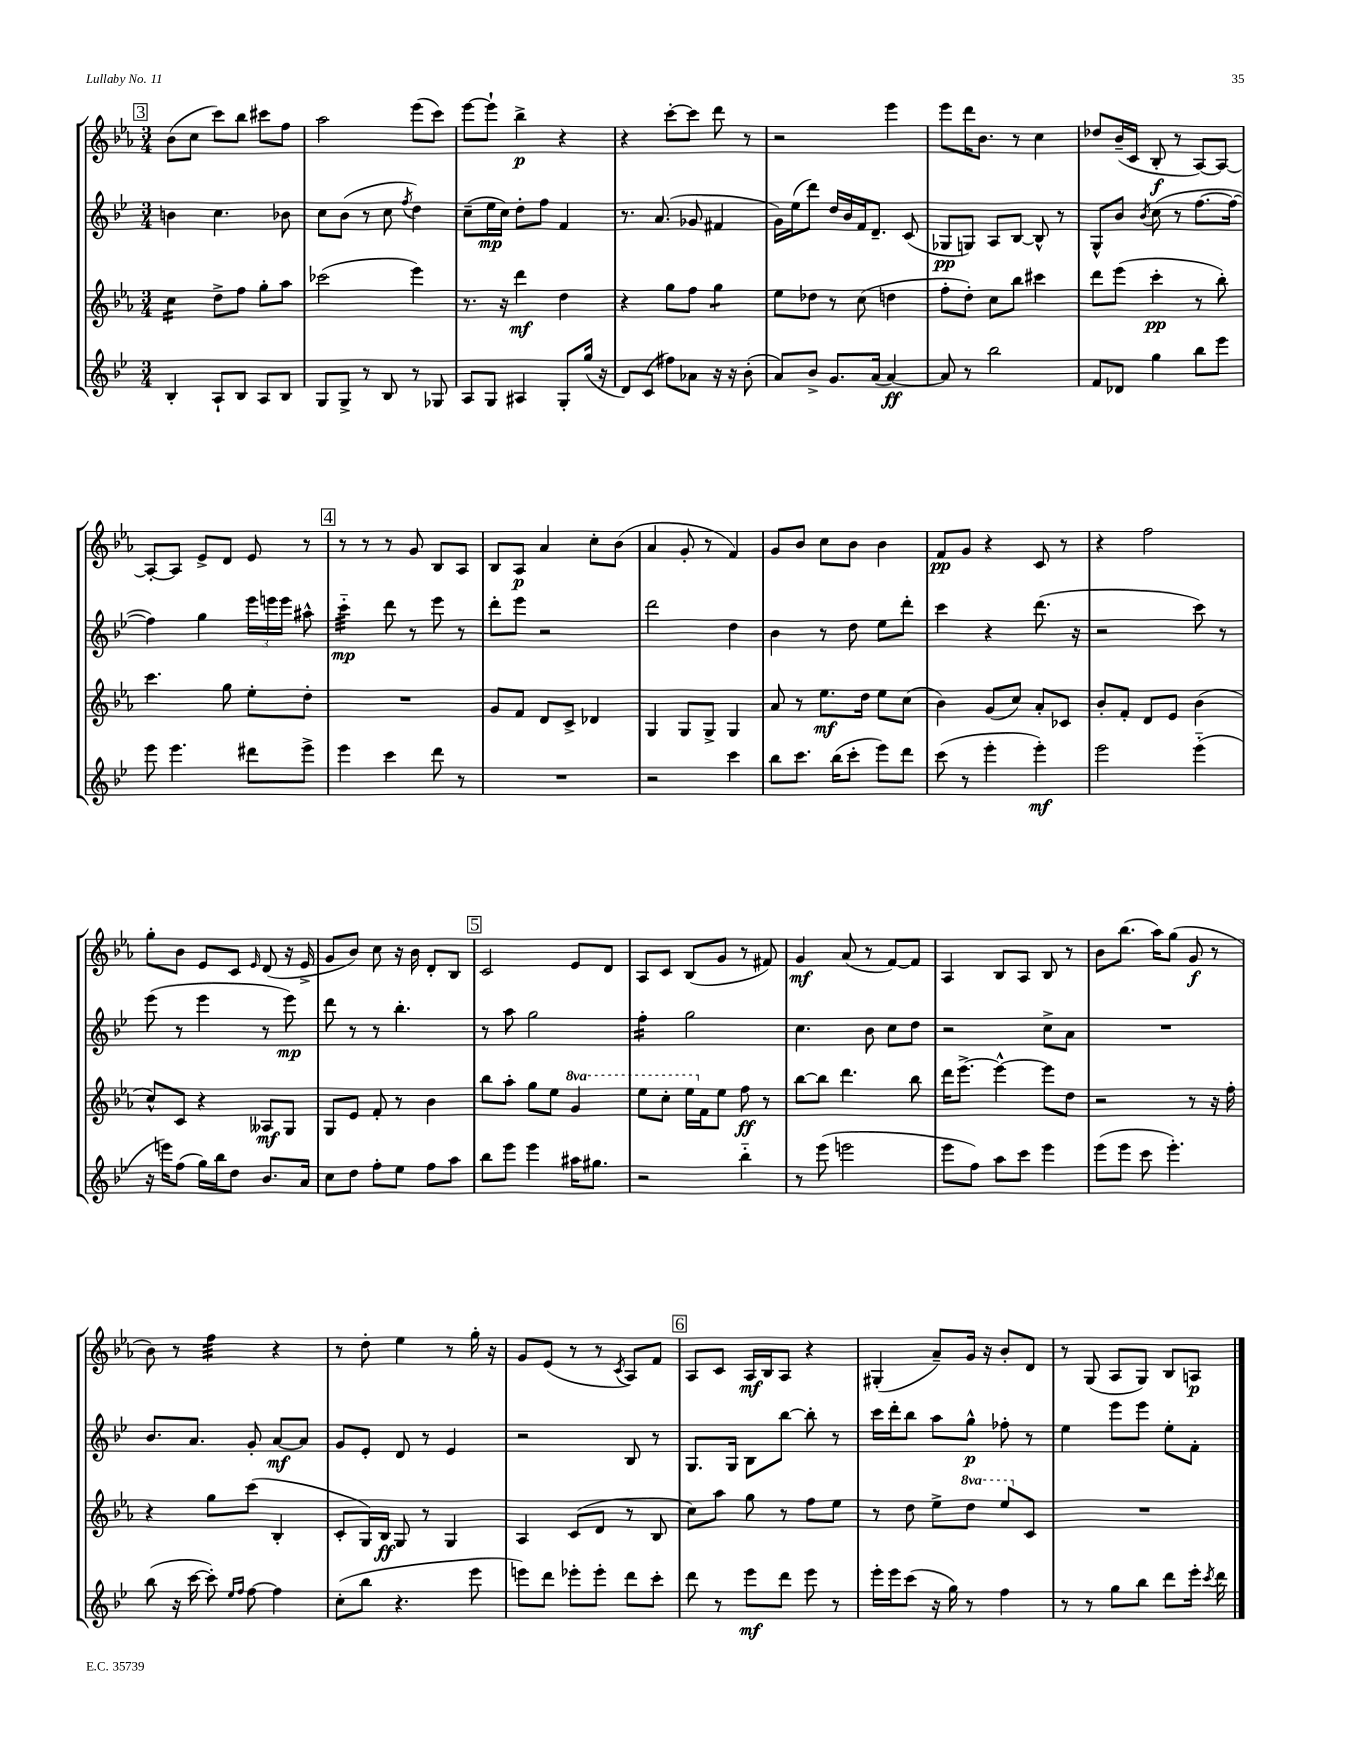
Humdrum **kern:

**kern	**kern	**kern	**kern
*staff4	*staff3	*staff2	*staff1
*clefG2	*clefG2	*clefG2	*clefG2
*k[b-e-]	*k[b-e-a-]	*k[b-e-]	*k[b-e-a-]
*M3/4	*M3/4	*M3/4	*M3/4
4B-'	4cc	4b	(8b-
.	.	.	8cc
8A`	8dd^	4.cc	8ccc)
8B-	8ff	.	8bb-
8A	8gg'	.	8ccc#
8B-	8aa-	8b-	8ff
=	=	=	=
8G	(2ccc-	8cc	2aa-
8G^	.	(8b-	.
8r	.	8r	.
8B-	.	8cc	.
.	.	8qff	.
8r	4eee-)	4dd)	(8eee-
8G-	.	.	8ccc)
=	=	=	=
8A	8.r	(8cc~	[8eee-
8G	.	16ee-	8eee-`]
.	16r	16cc)	.
4A#	4ddd	8dd'	4bb-^
.	.	8ff	.
8G'	4dd	4f	4r
(16gg	.	.	.
16r	.	.	.
=	=	=	=
8d)	4r	8.r	4r
(8c	.	.	.
.	.	(8.a	.
8ff#)	8gg	.	[8ccc'
8a-	8ff	8g-	8ccc]
16r	4gg	4f#	8ddd
16r	.	.	.
(8b-'	.	.	8r
=	=	=	=
8a)	8ee-	16g)	2r
.	.	(16ee-	.
8b-^	8dd-	8ddd)	.
8.g	8r	16dd	.
.	.	16b-	.
.	(8cc	16f	.
(16a	.	8.d~	.
[4a)	4dd	.	4eee-
.	.	(8c	.
=	=	=	=
8a]	8ff'	8G-	8eee-
8r	8dd')	8G)	16ddd
.	.	.	8.b-
2bb-	8cc	8A	.
.	8bb-	[8B-	8r
.	4ccc#	8B-^^]	4cc
.	.	8r	.
=	=	=	=
8f	8ddd	8G^^	8dd-
8d-	(8eee-	8b-	(16b-~
.	.	.	16c
.	.	8qb-	.
4gg	4ccc'	(8cc	8B-'
.	.	8r	8r
8bb-	8r	[8.ff	[8A-)
8eee-	8bb-')	.	8A-_
.	.	16ff_	.
=	=	=	=
8eee-	4.ccc	4ff])	8A-'_
4.eee-	.	.	8A-]
.	.	4gg	8e-^
.	8gg	.	8d
8ddd#	8ee-'	24eee-	8e-
.	.	24eee	.
.	.	24eee	.
8eee-^	8dd'	8aa#^^	8r
=	=	=	=
4eee-	2.r	4ccc'~	8r
.	.	.	8r
4ccc	.	8ddd	8r
.	.	8r	8g
8ddd	.	8eee-	8B-
8r	.	8r	8A-
=	=	=	=
2.r	8g	8ddd'	8B-
.	8f	8eee-	8A-
.	8d	2r	4a-
.	8c^	.	.
.	4d-	.	8cc'
.	.	.	(8b-
=	=	=	=
2r	4G	2ddd	4a-
.	8G	.	8g'
.	8G^	.	8r
4ccc	4G	4dd	4f)
=	=	=	=
8bb-	8a-	4b-	8g
8.ccc	8r	.	8b-
.	8.ee-	8r	8cc
(16bb-	.	.	.
8ccc'	.	8dd	8b-
.	16dd	.	.
8eee-)	8ee-	8ee-	4b-
8ddd	(8cc	8ddd'	.
=	=	=	=
(8ccc	4b-)	4ccc	8f
8r	.	.	8g
4eee-'	(8g	4r	4r
.	8cc)	.	.
4eee-')	8a-'	(8.ddd	8c
.	8c-	.	8r
.	.	16r	.
=	=	=	=
2eee-	8b-'	2r	4r
.	8f'	.	.
.	8d	.	2ff
.	8e-	.	.
(4eee-'~	(4b-	8ccc)	.
.	.	8r	.
=	=	=	=
16r	8cc^^)	(8eee-	8gg'
16eee)	.	.	.
(8ff	8c	8r	8b-
16gg)	4r	4eee-	8e-
16bb-	.	.	.
8dd	.	.	8c
.	.	.	16qqe-
8.b-	8A--	8r	(8d
.	8G	8eee-)	16r
16a	.	.	16e-^
=	=	=	=
8cc	8G	8ddd	8g
8dd	8e-	8r	8b-)
8ff'	8f'	8r	8cc
8ee-	8r	4.bb-'	16r
.	.	.	16b-
8ff	4b-	.	8d'
8aa	.	.	8B-
=	=	=	=
8bb-	8bb-	8r	2c
8eee-	8aa-'	8aa	.
4eee-	8gg	2gg	.
.	8ee-	.	.
16aa#	4gg	.	8e-
8.gg#	.	.	.
.	.	.	8d
=	=	=	=
2r	8eee-	4ff'	8A-
.	8ccc'	.	8c
.	16eee-	2gg	(8B-
.	16f	.	.
.	8ee-	.	8g
4bb-'~	8ff	.	8r
.	8r	.	8f#)
=	=	=	=
8r	[8bb-	4.cc	4g
(8eee-	8bb-]	.	.
2eee	4.ddd	.	(8a-
.	.	8b-	8r
.	.	8cc	[8f)
.	8bb-	8dd	8f]
=	=	=	=
8eee-	16ddd	2r	4A-
.	[8.eee-^	.	.
8ff)	.	.	.
8aa	4eee-^^_	.	8B-
8ccc	.	.	8A-
4eee-	8eee-]	8cc^	8B-
.	8dd	8a	8r
=	=	=	=
(8eee-	2r	2.r	8b-
8eee-	.	.	(8.bb-
8ccc	.	.	.
.	.	.	16aa-)
4.eee-')	.	.	(8gg
.	8r	.	8g
.	16r	.	8r
.	16ff'	.	.
=	=	=	=
(8bb-	4r	8.b-	8b-)
16r	.	.	8r
[16ccc	.	8.a	.
8ccc'])	8gg	.	4ff
16qqee-	.	.	.
16qqff	.	.	.
[8ff	(8ccc	8g'	.
4ff]	4B-'	[8a	4r
.	.	8a]	.
=	=	=	=
(8cc'	8c'	8g	8r
8bb-	16G)	8e-'	8dd'
.	16B-	.	.
4.r	8G	8d	4ee-
.	8r	8r	.
.	4G	4e-	8r
8eee-	.	.	16gg'
.	.	.	16r
=	=	=	=
8eee)	4A-	2r	8g
8ddd	.	.	(8e-
8eee-'	(8c	.	8r
8eee-'	8d	.	8r
.	.	.	8qc
8ddd	8r	8B-	8A-)
8ccc'	8B-	8r	8f
=	=	=	=
8ddd	8cc)	8.G	8A-
8r	8aa-	.	8c
.	.	16G	.
8eee-	8gg	8B-	16A-
.	.	.	16B-
8ddd	8r	[8bb-	8A-
8eee-	8ff	8bb-']	4r
8r	8ee-	8r	.
=	=	=	=
16eee-'	8r	16ccc	(4G#'
16eee-	.	16ddd'	.
(8ccc	8dd	8bb-	.
16r	8ee-^	8aa	8a-~)
16gg)	.	.	.
8r	8ddd	8gg^^	16g
.	.	.	16r
4ff	8eee-	8ff-'	8b-'
.	8c	8r	8d
=	=	=	=
8r	2.r	4ee-	8r
8r	.	.	(8G
8gg	.	8eee-	8A-
8bb-	.	8eee-	8G)
8ddd	.	8ee-'	8B-
16eee-'	.	8f'	8A
8qccc	.	.	.
16ddd	.	.	.
==	==	==	==
*-	*-	*-	*-
